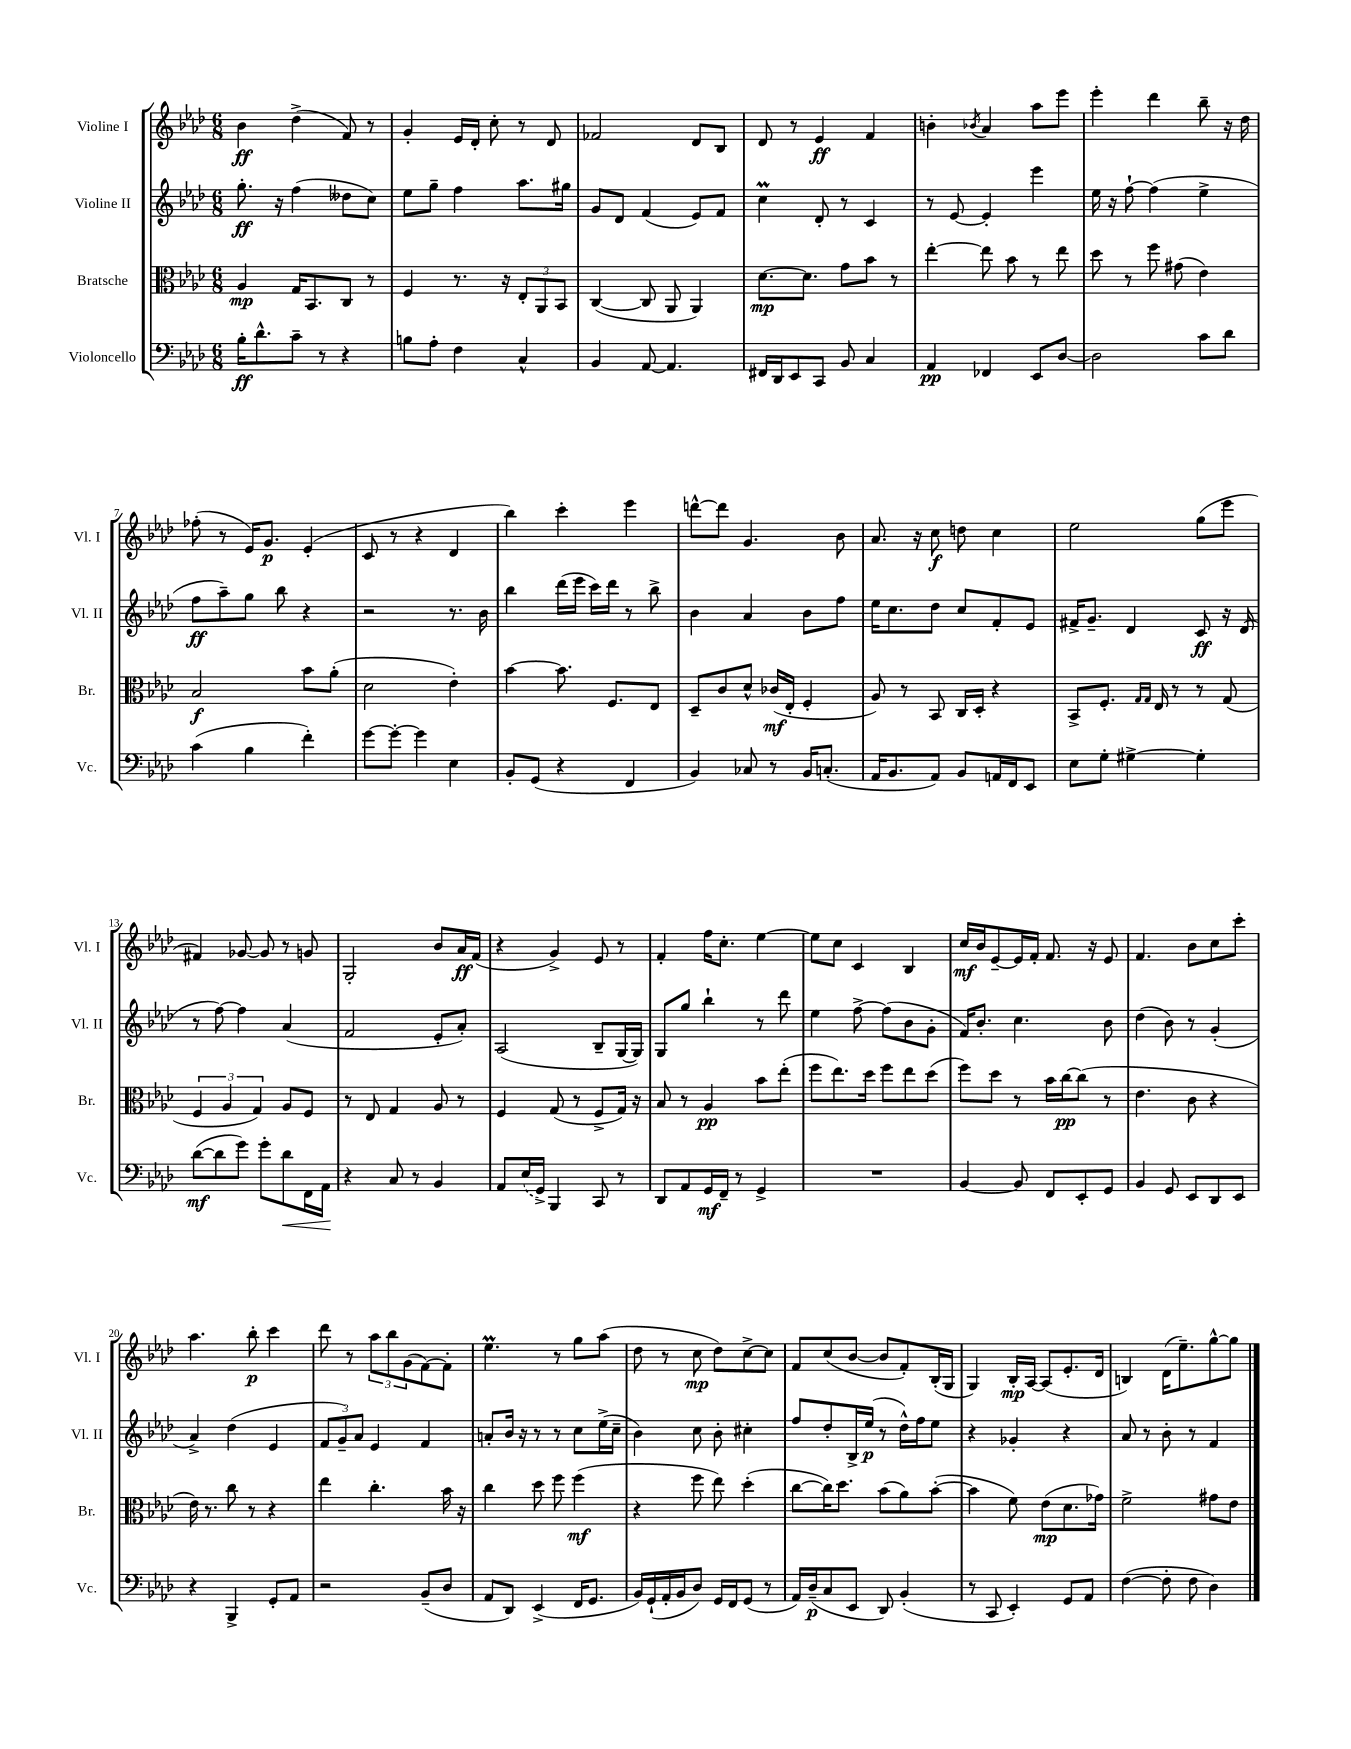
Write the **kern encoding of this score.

**kern	**dynam	**kern	**dynam	**kern	**dynam	**kern	**dynam
*part4	*part4	*part3	*part3	*part2	*part2	*part1	*part1
*staff4	*staff4	*staff3	*staff3	*staff2	*staff2	*staff1	*staff1
*I"Violoncello	*	*I"Bratsche	*	*I"Violine II	*	*I"Violine I	*
*I'Vc.	*	*I'Br.	*	*I'Vl. II	*	*I'Vl. I	*
*clefF4	*	*clefC3	*	*clefG2	*	*clefG2	*
*k[b-e-a-d-]	*	*k[b-e-a-d-]	*	*k[b-e-a-d-]	*	*k[b-e-a-d-]	*
*M6/8	*	*M6/8	*	*M6/8	*	*M6/8	*
=1	=1	=1	=1	=1	=1	=1	=1
16B-'\KL	ff	4A-/	mp	8.gg'\	ff	4b-\	ff
8.d-^^\	.	.	.	.	.	.	.
.	.	.	.	16r	.	.	.
8c~\J	.	16G/KL	.	(4ff\	.	(4dd-^\	.
.	.	8.BB-/	.	.	.	.	.
8r	.	.	.	.	.	.	.
4r	.	8C/J	.	8dd--X\L	.	8f/)	.
.	.	8r	.	8cc\J)	.	8r	.
=2	=2	=2	=2	=2	=2	=2	=2
8Bn\L	.	4F/	.	8ee-\L	.	4g'/	.
8A-'\J	.	.	.	8gg~\J	.	.	.
4F\	.	8.r	.	4ff\	.	16e-/LL	.
.	.	.	.	.	.	16d-'/JJ	.
.	.	.	.	.	.	8cc'\	.
.	.	16r	.	.	.	.	.
4C^^/	.	12E-'/L	.	8.aa-\L	.	8r	.
.	.	12AA-/	.	.	.	.	.
.	.	.	.	.	.	8d-/	.
.	.	12BB-/J	.	.	.	.	.
.	.	.	.	16gg#X\Jk	.	.	.
=3	=3	=3	=3	=3	=3	=3	=3
4BB-/	.	([4C/	.	8g/L	.	2f-X/	.
.	.	.	.	8d-/J	.	.	.
[8AA-/	.	8C/]	.	(4f/	.	.	.
4.AA-/]	.	8AA-/	.	.	.	.	.
.	.	4AA-/)	.	8e-/L)	.	8d-/L	.
.	.	.	.	8f/J	.	8B-/J	.
=4	=4	=4	=4	=4	=4	=4	=4
16FF#X/LL	.	[8.d-\L	mp	4ccm\	.	8d-/	.
16DD-/J	.	.	.	.	.	.	.
8EE-/	.	.	.	.	.	8r	.
.	.	8.d-\J]	.	.	.	.	.
8CC/J	.	.	.	8d-'/	.	4e-/	ff
8BB-/	.	8g\L	.	8r	.	.	.
4C/	.	8b-\J	.	4c/	.	4f/	.
.	.	8r	.	.	.	.	.
=5	=5	=5	=5	=5	=5	=5	=5
4AA-/	pp	[4ee-'\	.	8r	.	4bn'\	.
.	.	.	.	[8e-/	.	.	.
.	.	.	.	.	.	8qb-X/	.
4FF-X/	.	8ee-\]	.	4e-'/]	.	4a-/	.
.	.	8b-\	.	.	.	.	.
8EE-/L	.	8r	.	4eee-\	.	8aa-\L	.
[8D-/J	.	8ee-\	.	.	.	8eee-\J	.
=6	=6	=6	=6	=6	=6	=6	=6
2D-\]	.	8dd-\	.	16ee-\	.	4eee-'\	.
.	.	.	.	16r	.	.	.
.	.	8r	.	[8ff`\	.	.	.
.	.	8ff\	.	(4ff\]	.	4ddd-\	.
.	.	(8g#X\	.	.	.	.	.
8c\L	.	4e-\)	.	4ee-^\	.	8bb-~\	.
8d-\J	.	.	.	.	.	16r	.
.	.	.	.	.	.	16dd-\	.
!!LO:LB:g=z
=7	=7	=7	=7	=7	=7	=7	=7
(4c\	.	2B-/	f	8ff\L	ff	(8ff-X'\	.
.	.	.	.	8aa-~\)	.	8r	.
4B-\	.	.	.	8gg\J	.	16e-/KL)	.
.	.	.	.	.	.	8.g/J	p
.	.	.	.	8bb-\	.	.	.
4f'\)	.	8b-\L	.	4r	.	(4e-'/	.
.	.	(8a-'\J	.	.	.	.	.
=8	=8	=8	=8	=8	=8	=8	=8
[8g\L	.	2d-\	.	2r	.	8c/	.
8g'\J_	.	.	.	.	.	8r	.
4g\]	.	.	.	.	.	4r	.
4E-\	.	4e-'\)	.	8.r	.	4d-/	.
.	.	.	.	16b-\	.	.	.
=9	=9	=9	=9	=9	=9	=9	=9
8BB-'/L	.	[4b-\	.	4bb-\	.	4bb-\)	.
(8GG/J	.	.	.	.	.	.	.
4r	.	8.b-\]	.	(16ddd-\LL	.	4ccc'\	.
.	.	.	.	16eee-\JJ	.	.	.
.	.	.	.	16ccc\LL)	.	.	.
.	.	8.F/L	.	16ddd-\JJ	.	.	.
4FF/	.	.	.	8r	.	4eee-\	.
.	.	8E-/J	.	8bb-^\	.	.	.
=10	=10	=10	=10	=10	=10	=10	=10
4BB-/)	.	8D-~/L	.	4b-\	.	[8dddn^^\L	.
.	.	8c/	.	.	.	8ddd\J]	.
8C-X/	.	8d-^^/J	.	4a-/	.	4.g/	.
8r	.	(16c-X/LL	mf	.	.	.	.
.	.	16E-'/JJ	.	.	.	.	.
16BB-/KL	.	4F'/	.	8b-\L	.	.	.
(8.Cn'/J	.	.	.	.	.	.	.
.	.	.	.	8ff\J	.	8b-\	.
=11	=11	=11	=11	=11	=11	=11	=11
16AA-/KL	.	8A-/)	.	16ee-\KL	.	8.a-/	.
8.BB-/	.	.	.	8.cc\	.	.	.
.	.	8r	.	.	.	.	.
.	.	.	.	.	.	16r	.
8AA-/J)	.	8BB-/	.	8dd-\J	.	8cc\	f
8BB-/L	.	16C/LL	.	8cc/L	.	8ddn\	.
.	.	16D-'/JJ	.	.	.	.	.
16AAn/L	.	4r	.	8f'/	.	4cc\	.
16FF/J	.	.	.	.	.	.	.
8EE-/J	.	.	.	8e-/J	.	.	.
=12	=12	=12	=12	=12	=12	=12	=12
8E-\L	.	8BB-^/L	.	16f#X^/KL	.	2ee-\	.
.	.	.	.	8.g~/J	.	.	.
8G'\J	.	8.F'/J	.	.	.	.	.
[4G#X^\	.	.	.	4d-/	.	.	.
.	.	16qqG/LL	.	.	.	.	.
.	.	16qqG/JJ	.	.	.	.	.
.	.	16E-/	.	.	.	.	.
.	.	8r	.	.	.	.	.
4G#'\]	.	8r	.	8c/	ff	(8gg\L	.
.	.	(8G/	.	16r	.	8eee-\J	.
.	.	.	.	(16d-/	.	.	.
!!LO:LB:g=z
=13	=13	=13	=13	=13	=13	=13	=13
([8d-\L	mf	6F/	.	8r	.	4f#X/)	.
8d-\]	.	.	.	[8ff\)	.	.	.
.	.	6A-/	.	.	.	.	.
8g\J)	.	.	.	4ff\]	.	[8g-X/	.
.	.	6G/)	.	.	.	.	.
8g'\L	.	.	.	.	.	8g-/]	.
!	!LO:HP:b	!	!	!	!	!	!
8d-\	<	8A-/L	.	(4a-/	.	8r	.
16FF\L	.	8F/J	.	.	.	8gn/	.
16AA-\JJ	.	.	.	.	.	.	.
.	[	.	.	.	.	.	.
=14	=14	=14	=14	=14	=14	=14	=14
4r	.	8r	.	2f/	.	2G'/	.
.	.	8E-/	.	.	.	.	.
8C/	.	4G/	.	.	.	.	.
8r	.	.	.	.	.	.	.
4BB-/	.	8A-/	.	8e-'/L	.	8b-/L	.
.	.	8r	.	8a-'/J)	.	16a-/L	ff
.	.	.	.	.	.	(16f/JJ	.
=15	=15	=15	=15	=15	=15	=15	=15
8AA-/L	.	4F/	.	(2A-/	.	4r	.
(16E-/L	.	.	.	.	.	.	.
16GG^/JJ)	.	.	.	.	.	.	.
4BBB-/	.	(8G/	.	.	.	4g^/)	.
.	.	8r	.	.	.	.	.
8CC/	.	8F^/L	.	8B-~/L	.	8e-/	.
8r	.	16G/Jk)	.	[16G/L	.	8r	.
.	.	16r	.	16G/JJ])	.	.	.
=16	=16	=16	=16	=16	=16	=16	=16
8DD-/L	.	8B-/	.	8G/L	.	4f'/	.
8AA-/	.	8r	.	8gg/J	.	.	.
16GG/L	mf	4A-/	pp	4bb-`\	.	16ff\KL	.
16FF~/JJ	.	.	.	.	.	8.cc'\J	.
8r	.	.	.	.	.	.	.
4GG^/	.	8b-\L	.	8r	.	[4ee-\	.
.	.	(8ee-'\J	.	8ddd-\	.	.	.
=17	=17	=17	=17	=17	=17	=17	=17
2.r	.	8ff\L	.	4ee-\	.	8ee-\L]	.
.	.	8.ee-\)	.	.	.	8cc\J	.
.	.	.	.	[8ff^\	.	4c/	.
.	.	16dd-\Jk	.	.	.	.	.
.	.	8ff\L	.	(8ff\L]	.	.	.
.	.	8ee-\	.	8b-\	.	4B-/	.
.	.	(8dd-\J	.	8g'\J	.	.	.
=18	=18	=18	=18	=18	=18	=18	=18
[4BB-/	.	8ff\L)	.	16f/KL)	.	16cc/LL	mf
.	.	.	.	8.b-'/J	.	16b-/J	.
.	.	8dd-\J	.	.	.	[8e-~/	.
8BB-/]	.	8r	.	4.cc\	.	16e-/L]	.
.	.	.	.	.	.	16f'/JJ	.
8FF/L	.	16b-\LL	.	.	.	8.f/	.
.	.	[16cc\J	pp	.	.	.	.
8EE-'/	.	(8cc\J]	.	.	.	.	.
.	.	.	.	.	.	16r	.
8GG/J	.	8r	.	8b-\	.	8e-/	.
=19	=19	=19	=19	=19	=19	=19	=19
4BB-/	.	4.e-\	.	(4dd-\	.	4.f/	.
8GG/	.	.	.	8b-\)	.	.	.
8EE-/L	.	8c\	.	8r	.	8b-\L	.
8DD-/	.	4r	.	(4g'/	.	8cc\	.
8EE-/J	.	.	.	.	.	8ccc'\J	.
!!LO:LB:g=z
=20	=20	=20	=20	=20	=20	=20	=20
4r	.	16e-\)	.	4a-^/)	.	4.aa-\	.
.	.	8.r	.	.	.	.	.
4BBB-^/	.	8cc\	.	(4dd-\	.	.	.
.	.	8r	.	.	.	8bb-'\	p
8GG'/L	.	4r	.	4e-/	.	4ccc\	.
8AA-/J	.	.	.	.	.	.	.
=21	=21	=21	=21	=21	=21	=21	=21
2r	.	4ee-\	.	12f/L	.	8ddd-\	.
.	.	.	.	12g~/)	.	.	.
.	.	.	.	.	.	8r	.
.	.	.	.	12a-/J	.	.	.
.	.	4.cc'\	.	4e-/	.	12aa-\L	.
.	.	.	.	.	.	12bb-\	.
.	.	.	.	.	.	(12g\	.
(8BB-~/L	.	.	.	4f/	.	[8f\)	.
8D-/J	.	16b-\	.	.	.	8f'\J]	.
.	.	16r	.	.	.	.	.
=22	=22	=22	=22	=22	=22	=22	=22
8AA-/L	.	4cc\	.	8an'/L	.	4.ee-M\	.
8DD-/J)	.	.	.	16b-/Jk	.	.	.
.	.	.	.	16r	.	.	.
(4EE-^/	.	8dd-\	.	8r	.	.	.
.	.	8ff\	.	8r	.	8r	.
16FF/KL	.	(4ff\	mf	8cc\L	.	8gg\L	.
8.GG/J	.	.	.	.	.	.	.
.	.	.	.	(16ee-^\L	.	(8aa-\J	.
.	.	.	.	16cc~\JJ	.	.	.
=23	=23	=23	=23	=23	=23	=23	=23
16BB-/LL)	.	4r	.	4b-\)	.	8dd-\	.
(16GG`/	.	.	.	.	.	.	.
16AA-'/	.	.	.	.	.	8r	.
16BB-/J	.	.	.	.	.	.	.
8D-/J)	.	8ff\	.	8cc\	.	8cc\	mp
16GG/LL	.	8ee-\)	.	8b-'\	.	8dd-\L)	.
16FF/J	.	.	.	.	.	.	.
(8GG/J	.	(4dd-'\	.	4cc#X'\	.	[8cc^\	.
8r	.	.	.	.	.	8cc\J]	.
=24	=24	=24	=24	=24	=24	=24	=24
16AA-/LL)	.	[8cc\L	.	8ff/L	.	8f/L	.
(16D-~/J	p	.	.	.	.	.	.
8C/	.	16cc\K])	.	8dd-'/	.	(8cc/	.
.	.	8.dd-\J	.	.	.	.	.
8EE-/J	.	.	.	16B-^/L	.	[8b-/J	.
.	.	.	.	(16ee-/JJ	p	.	.
8DD-/)	.	(8b-\L	.	8r	.	8b-/L]	.
(4BB-'/	.	8a-\)	.	16dd-^^\LL)	.	8f'/)	.
.	.	.	.	16ff\J	.	.	.
.	.	([8b-'\J	.	8ee-\J	.	(16B-'/L	.
.	.	.	.	.	.	16G/JJ	.
=25	=25	=25	=25	=25	=25	=25	=25
8r	.	4b-\]	.	4r	.	4G/)	.
8CC/	.	.	.	.	.	.	.
4EE-'/)	.	8f\)	.	4g-X'/	.	16B-'/LL	mp
.	.	.	.	.	.	[16A-/JJ	.
.	.	(8e-\L	mp	.	.	(8A-/L]	.
8GG/L	.	8.d-\	.	4r	.	8.e-'/	.
8AA-/J	.	.	.	.	.	.	.
.	.	16g-X\Jk)	.	.	.	16d-/Jk	.
=26	=26	=26	=26	=26	=26	=26	=26
([4F\	.	2f^\	.	8a-/	.	4Bn/)	.
.	.	.	.	8r	.	.	.
8F'\]	.	.	.	8b-'\	.	(16d-\KL	.
.	.	.	.	.	.	8.ee-~\)	.
8F\	.	.	.	8r	.	.	.
4D-\)	.	8g#X\L	.	4f/	.	[8gg^^\	.
.	.	8e-\J	.	.	.	8gg\J]	.
==	==	==	==	==	==	==	==
*-	*-	*-	*-	*-	*-	*-	*-
